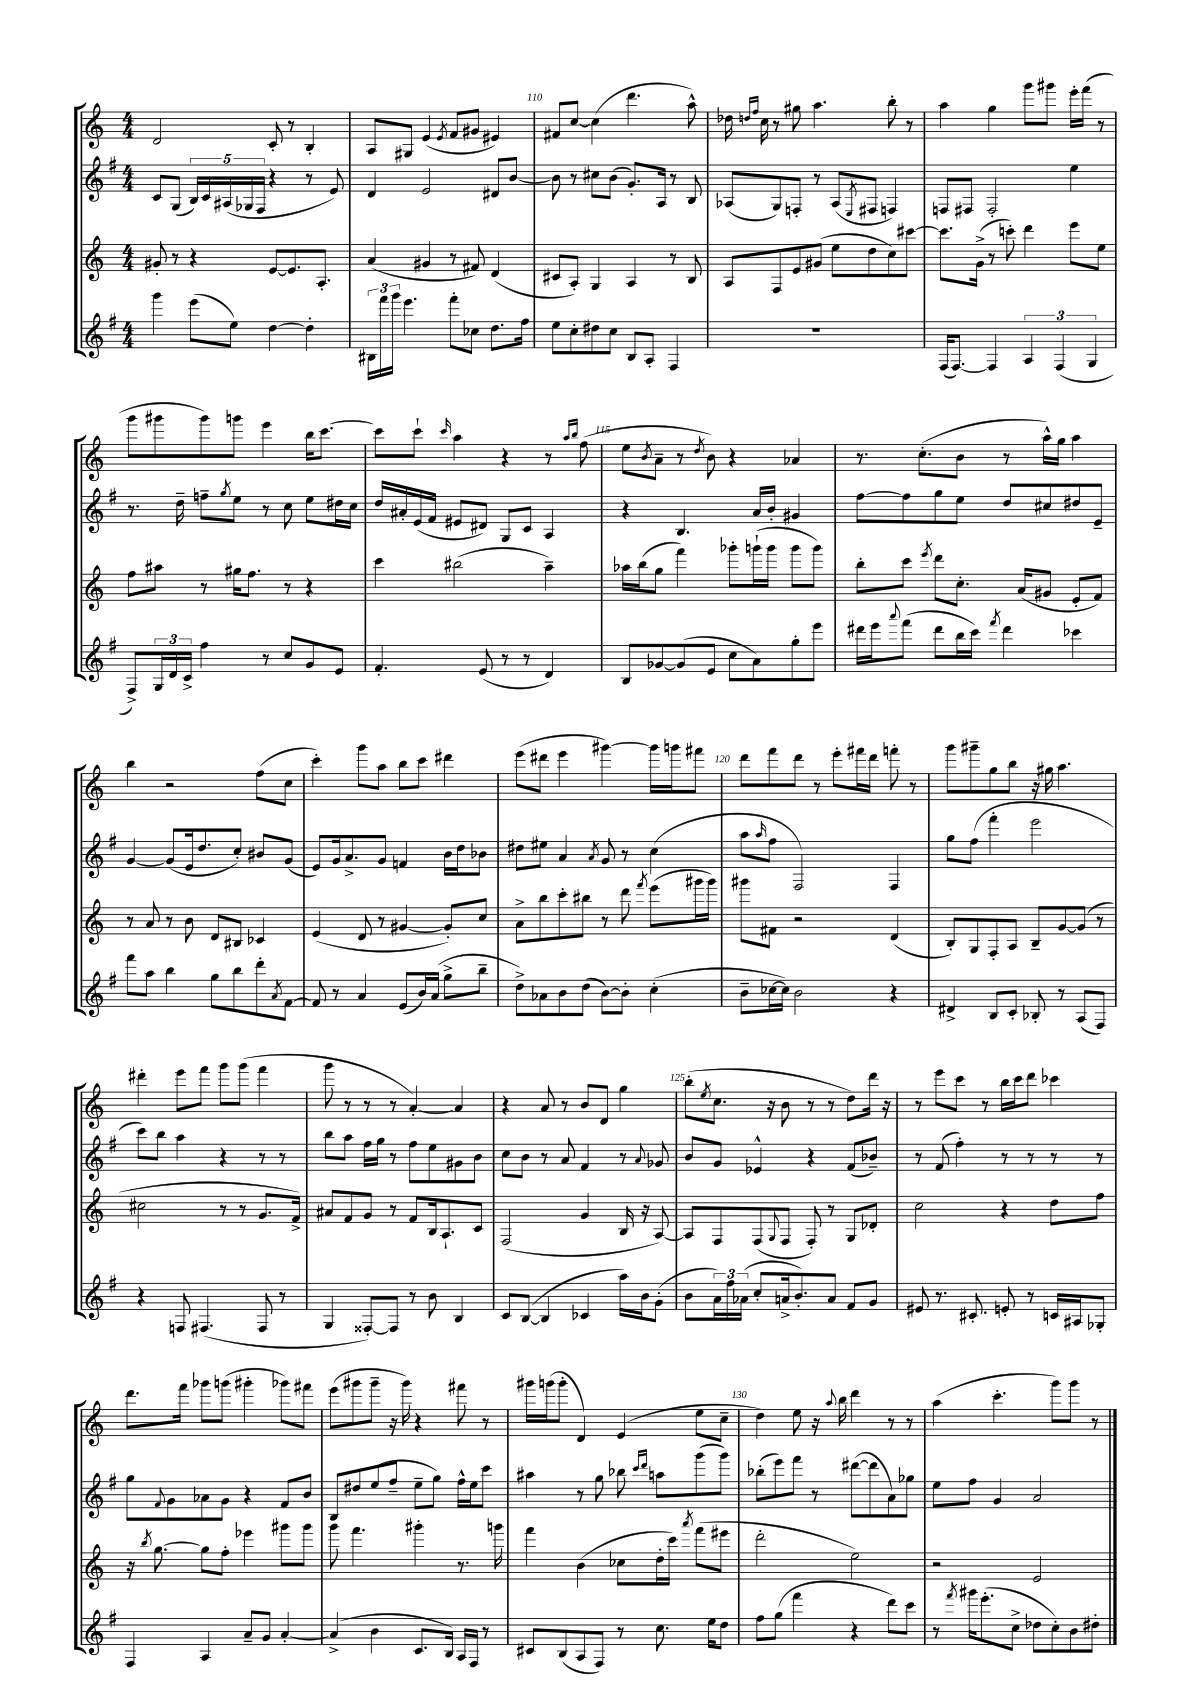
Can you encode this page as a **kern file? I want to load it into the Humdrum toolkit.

**kern	**kern	**kern	**kern
*staff4	*staff3	*staff2	*staff1
*clefG2	*clefG2	*clefG2	*clefG2
*k[f#]	*k[]	*k[f#]	*k[]
*M4/4	*M4/4	*M4/4	*M4/4
4ggg	8g#'	8c	2d
.	8r	(8G	.
(8eee	4r	20B)	.
.	.	20c	.
.	.	(20A#	.
8ee)	.	.	.
.	.	20G-	.
.	.	20F#	.
[4dd	[8e	4r	8c'
.	8.e]	.	8r
4dd']	.	8r	4B'
.	8.A'	.	.
.	.	8e)	.
=	=	=	=
24B#	(4a	4d	8A
24fff#	.	.	.
24ggg	.	.	.
4.eee	.	.	8G#
.	4g#	2e	(4e
.	.	.	8qe
8fff#'	8r	.	8f
8cc-	8f#)	.	8g#
8.dd	(4d	8d#	4e#)
.	.	[8b	.
16ff#	.	.	.
=	=	=	=
8ee	8c#	8b]	8f#
8cc'	8A')	8r	[8cc
8dd#	4G	8cc#	(4cc]
8cc	.	(8b	.
8B	4A	8.g')	4.ddd
8A'	.	.	.
.	.	16A	.
4F#	8r	8r	.
.	8B	8B	8aa^^)
=	=	=	=
1r	8A	(8A-	16dd-
.	.	.	16qqdd
.	.	.	16qqff
.	.	.	16cc
.	8F	8G)	8r
.	8e	8F'	8gg#
.	(8g#	8r	4.aa
.	8ee	(8A-	.
.	.	8qE	.
.	8dd	8F#	.
.	8cc)	4F)	8bb'
.	[8ccc#	.	8r
=	=	=	=
(16F#	8.ccc#]	8F	4aa
[8.F#)	.	.	.
.	.	8F#	.
.	(16g^	.	.
4F#]	8r	2F#'	4gg
.	8ccc')	.	.
6A	4ddd	.	8ggg
.	.	.	8ggg#
(6F#	.	.	.
.	8eee	4ee	16eee'
.	.	.	(16fff
6G	.	.	.
.	8ee	.	8r
=	=	=	=
8F#^)	8ff	8.r	8ggg
24G	8aa#	.	8ggg#
24d	.	.	.
.	.	16dd~	.
24c^	.	.	.
4ff#	8r	8ff~	8ggg#)
.	.	8qgg	.
.	16gg#	8ee	8ggg
.	8.ff	.	.
8r	.	8r	4eee
8cc	8r	8cc	.
8g	4r	8ee	16bb
.	.	.	[8.ccc
8e	.	16dd#	.
.	.	16cc	.
=	=	=	=
4.f#'	4ccc	16dd	8ccc]
.	.	16a#'	.
.	.	(16e	8ccc`
.	.	16f#	.
.	.	.	16qqccc
.	(2bb#	8e#	4aa
(8e	.	8d#)	.
8r	.	8G	4r
8r	.	8c	.
4d)	4aa~)	4A	8r
.	.	.	16qqaa
.	.	.	16qqbb
.	.	.	(8ff
=	=	=	=
8B	16aa-	4r	8ee
.	(16bb	.	.
.	.	.	8qb
[8g-	8gg	.	8a~
(8g-]	4fff)	4.B	8r
.	.	.	8qdd
8e	.	.	8b)
8cc	8ggg-'	.	4r
8a)	(16ggg`	16a	.
.	16ggg	16b'	.
8gg'	8ggg	4g#	4a-
8eee	8ggg)	.	.
=	=	=	=
16ddd#	8bb'	[8ff#	8.r
16eee	.	.	.
8qqaaa	.	.	.
(8fff#	8ccc	8ff#]	.
.	.	.	(8.cc'
.	8qeee	.	.
8ddd#	8ddd	8gg	.
16bb	8.cc'	8ee	8b
16ccc)	.	.	.
8qfff#	.	.	.
4ddd#	.	8dd	8r
.	(16a	.	.
.	8g#	8cc#	16aa^^)
.	.	.	16gg
4ccc-	8e'	8dd#	4aa
.	8f)	8e~	.
=	=	=	=
8fff#	8r	[4g	4bb
8aa	8a	.	.
4bb	8r	(8g]	2r
.	8b	16e	.
.	.	8.dd	.
8gg	8d	.	.
8bb	8B#	8cc')	.
8ddd'	4c-	8b#	(8ff
8qa	.	.	.
[8f#	.	(8g	8cc
=	=	=	=
8f#]	(4e	8e)	4ccc')
8r	.	16g	.
.	.	8.a^	.
4a	8d	.	8ggg
.	8r	8g	8aa
(8e	[4g#	4f	8bb
16b)	.	.	8ccc
(16a	.	.	.
8gg^	8g#'])	16b	4ddd#
.	.	16dd	.
8bb~	8cc	8b-	.
=	=	=	=
8dd^)	8a^	8dd#	(8eee
8a-	8bb	8ee#	8ddd#
8b	8ccc'	4a	4eee
(8dd	8bb#	.	.
.	.	8qa	.
[8b)	8r	8g	[4ggg#)
8b']	8ddd	8r	.
.	8qfff	.	.
(4cc'	(8eee	(4cc	16ggg#]
.	.	.	16ggg
.	16ggg#	.	8fff#
.	16ggg#)	.	.
=	=	=	=
8b~	8ggg#	8aa	8ddd
.	.	16qqaa	.
[16cc-	8f#	8ff#	8fff
16cc-])	.	.	.
2b	2r	2F#)	8ddd
.	.	.	8r
.	.	.	8eee'
.	.	.	16fff#
.	.	.	16ddd
4r	(4d	4F#	8fff'
.	.	.	8r
=	=	=	=
4d#^	8B')	8gg	8ggg
.	8G	(8ff#	8ggg#~
8B	8F'	4fff#'	8gg
8c'	8A	.	8bb
8B-'	8B~	2eee	16r
.	.	.	16gg#
8r	[8g	.	4.aa
(8A	(8g]	.	.
8F#)	8r	.	.
=	=	=	=
4r	2cc#	8ccc)	4ddd#'
.	.	8bb	.
8F	.	4aa	8eee
(4.F#	.	.	8fff
.	8r	4r	8ggg
.	8r	.	(8ggg
8F#	8.g	8r	4fff
8r	.	8r	.
.	16f^)	.	.
=	=	=	=
4G	8a#	8bb	8ggg
.	8f	8aa	8r
[8F##')	8g	16ff#	8r
.	.	16gg	.
8F##]	8r	8r	8r
8r	8f	8ff#	[4a')
8b	16B	8ee	.
.	8.A`	.	.
4B	.	8g#	4a]
.	8c	8b	.
=	=	=	=
8c	(2F	8cc	4r
([8B	.	8b	.
4B]	.	8r	8a
.	.	8a	8r
4c-	4g	4f#	8b
.	.	.	8d
16aa)	16B	8r	4gg
16b	16r	.	.
.	.	8qqa	.
(8g'	[8A)	8g-	.
=	=	=	=
8b	8A]	8b	(8bb'
.	.	.	8qee
24a)	8F	8g	8.cc
24ff#	.	.	.
(24a-	.	.	.
8cc'	(8F	4e-^^	.
.	.	.	16r
.	8qqG	.	.
16a^	8F	.	8b
8.b')	.	.	.
.	8F')	4r	8r
8a	8r	.	8r
8f#	8G	(8f#	8dd)
8g	8d-'	8b-~)	16ddd
.	.	.	16r
=	=	=	=
8e#	2cc	8r	8r
8.r	.	(8f#	8eee
.	.	4ff#')	8ccc
8.c#'	.	.	.
.	.	.	8r
8e'	4r	8r	16bb
.	.	.	16ccc
8r	.	8r	8ddd
16c	8dd	8r	4ccc-
16A#	.	.	.
8G-'	8ff	8r	.
=	=	=	=
4F#	16r	8gg	8.ddd
.	8qbb	.	.
.	[8.gg	.	.
.	.	8qqf#	.
.	.	8g	.
.	.	.	16fff
4A	8gg]	8a-	8ggg-
.	8ff'	8g	(8ggg
8a~	4eee-	4r	4ggg#'
8g	.	.	.
[4a'	8ggg#	8f#	8ggg-)
.	8ggg#	8b	8fff#
=	=	=	=
(4a^]	8ggg	8B	(8eee
.	4.fff	8dd#	8ggg#
4b	.	(8ee	8ggg#~
.	.	8ff#~	16r
.	.	.	16ggg#)
8.c	4ggg#'	8ee~	4r
.	.	8gg)	.
16B)	.	.	.
16A	8.r	16ff#^^	8fff#
16F#	.	16ee	.
8r	.	8ccc	8r
.	16ggg	.	.
=	=	=	=
8c#	4fff	4aa#	16ggg#
.	.	.	(16ggg
(8B	.	.	8ggg'
8A	(4b	8r	4d)
8F#)	.	8gg	.
8r	8cc-	8bb-	(4e
.	.	16qqccc	.
.	.	16qqddd	.
8.cc	16dd'	8aa	.
.	16ccc)	.	.
.	8qaaa	.	.
.	(8fff	(8ggg	8ee
16ee	.	.	.
8dd	8eee#	8ggg)	8cc~
=	=	=	=
8ff#	2ddd'	(8bb-'	4dd)
(8gg	.	8eee)	.
4fff#	.	8fff#	8ee
.	.	8r	16r
.	.	.	8qqaa
.	.	.	16bb
4r	2ee)	([8ddd#	4ddd
.	.	8ddd#]	.
8ddd)	.	8a)	8r
8ccc	.	8gg-	8r
=	=	=	=
8r	2r	8ee	(4aa
8qfff#	.	.	.
16ggg#	.	8ff#	.
(8.eee'	.	.	.
.	.	4g	4.ccc'
8cc^	.	.	.
8dd-	2e	2a	.
8cc')	.	.	8ggg)
8b	.	.	8ggg
8dd#'	.	.	8r
==	==	==	==
*-	*-	*-	*-
